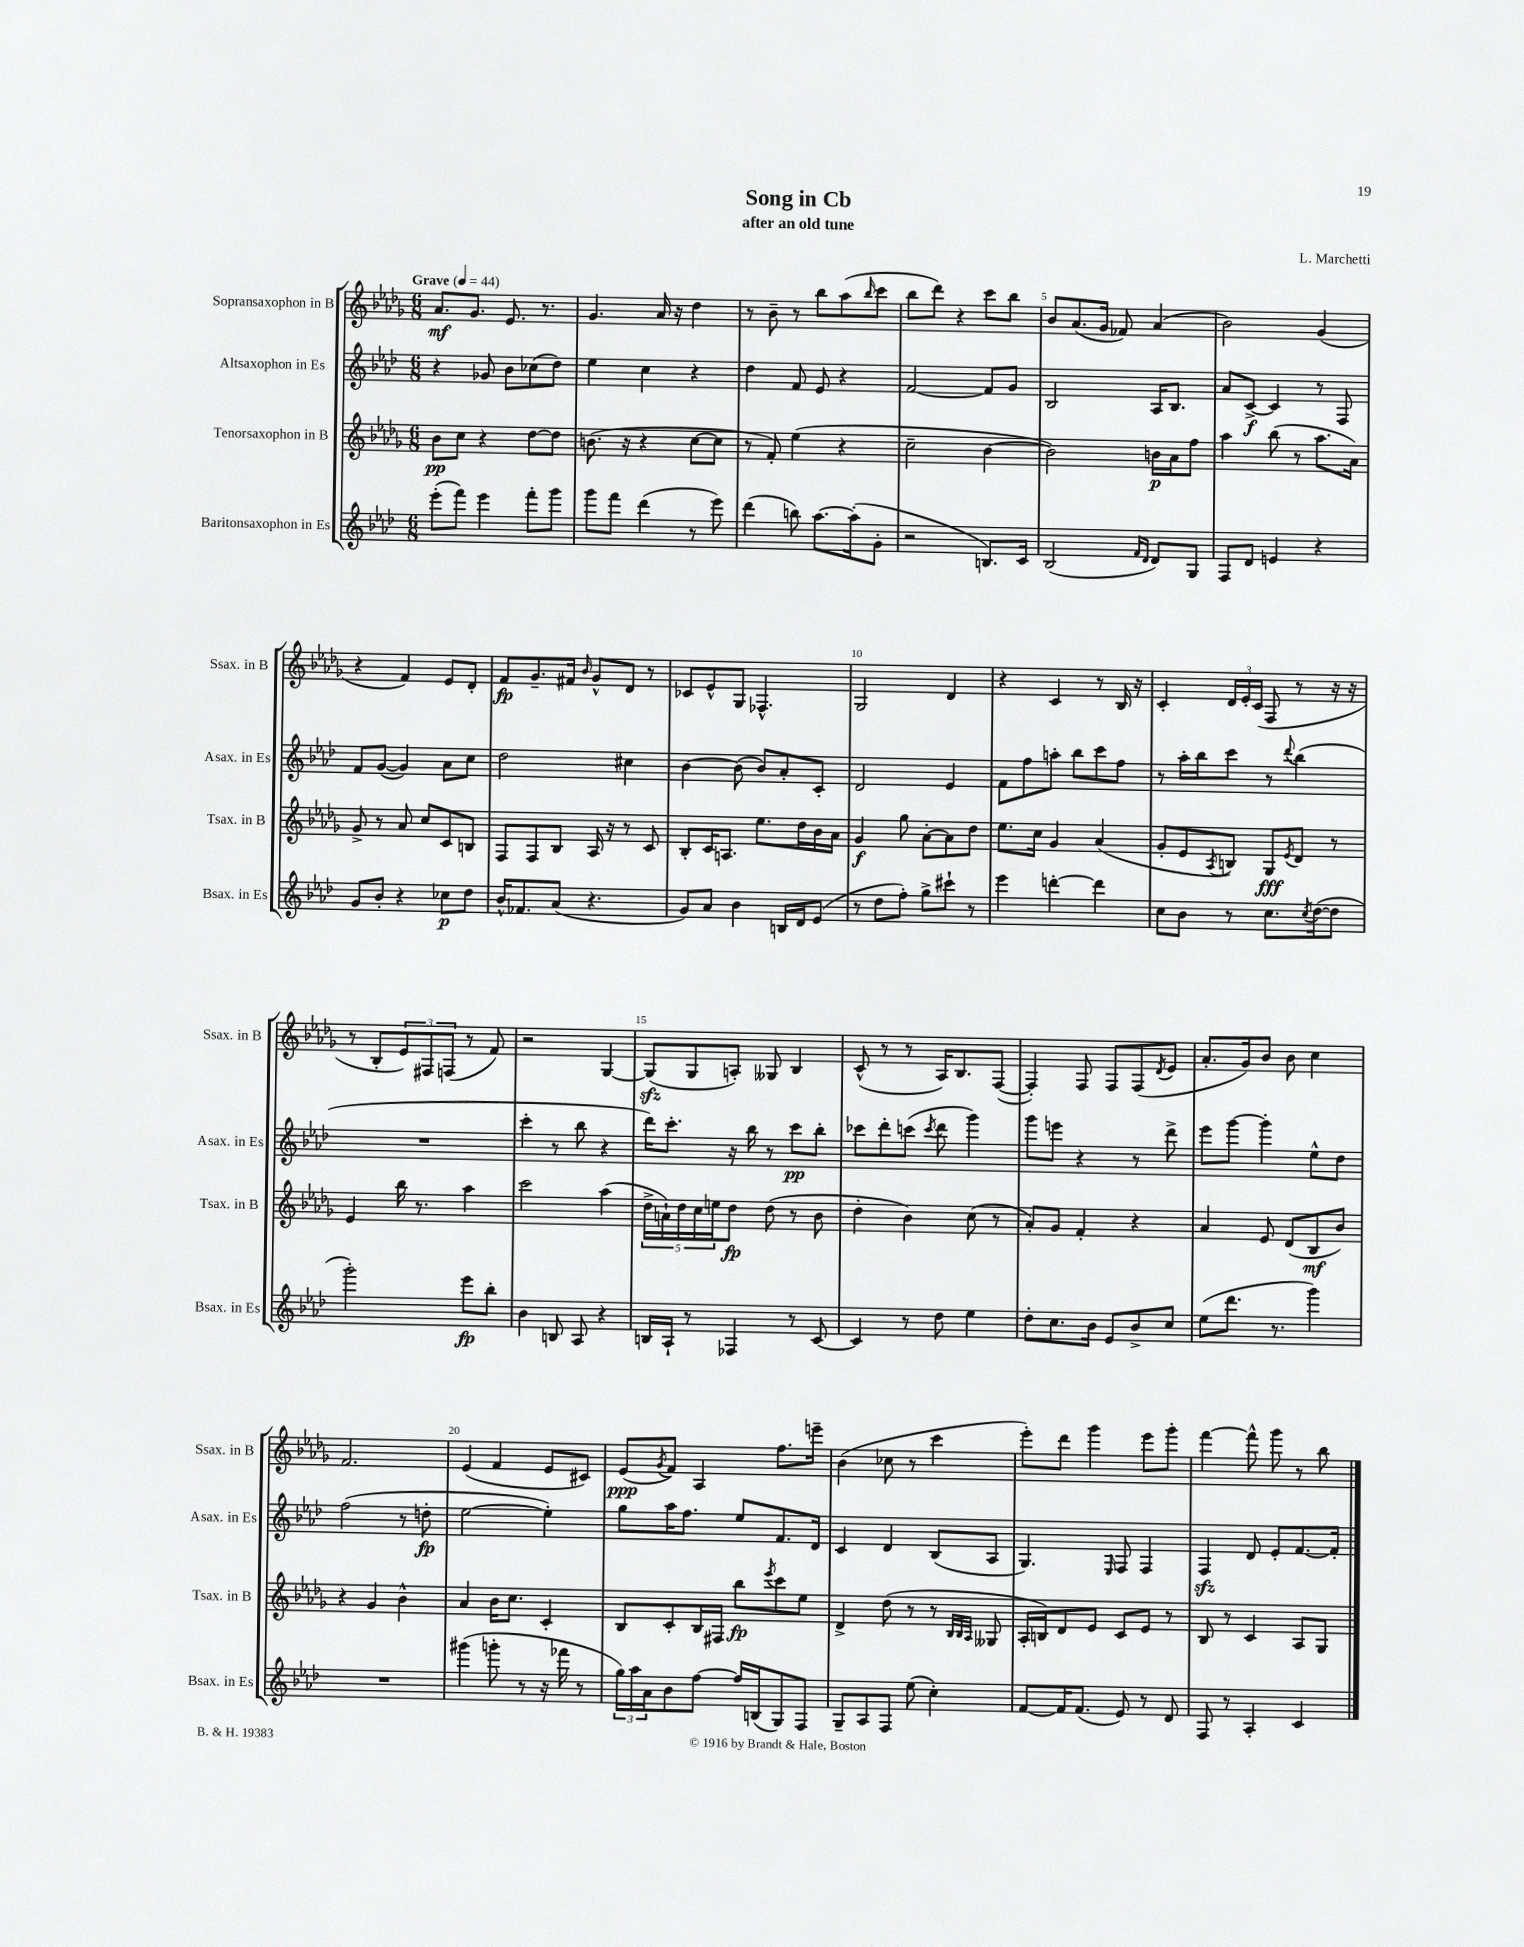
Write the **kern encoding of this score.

**kern	**dynam	**kern	**dynam	**kern	**dynam	**kern	**dynam
*part4	*part4	*part3	*part3	*part2	*part2	*part1	*part1
*staff4	*staff4	*staff3	*staff3	*staff2	*staff2	*staff1	*staff1
*I"Baritonsaxophon in Es	*	*I"Tenorsaxophon in B	*	*I"Altsaxophon in Es	*	*I"Sopransaxophon in B	*
*I'Bsax. in Es	*	*I'Tsax. in B	*	*I'Asax. in Es	*	*I'Ssax. in B	*
*clefG2	*	*clefG2	*	*clefG2	*	*clefG2	*
*k[b-e-a-d-]	*	*k[b-e-a-d-g-]	*	*k[b-e-a-d-]	*	*k[b-e-a-d-g-]	*
*M6/8	*	*M6/8	*	*M6/8	*	*M6/8	*
*MM44	*	*MM44	*	*MM44	*	*MM44	*
=1	=1	=1	=1	=1	=1	=1	=1
!	!	!	!	!	!	!LO:TX:a:B:t=Grave	!
(8eee-'\L	.	8b-\L	pp	4r	.	8.a-/L	mf
8fff\J)	.	8cc\J	.	.	.	.	.
.	.	.	.	.	.	8.g-/J	.
4eee-\	.	4r	.	8g-X/	.	.	.
.	.	.	.	8b-\L	.	8.e-/	.
8fff'\L	.	[8dd-\L	.	(8cc-X\	.	.	.
.	.	.	.	.	.	8.r	.
8ggg\J	.	8dd-\J]	.	8dd-\J)	.	.	.
=2	=2	=2	=2	=2	=2	=2	=2
8ggg\L	.	(8.bn\	.	4ee-\	.	4.g-/	.
8fff\J	.	.	.	.	.	.	.
.	.	16r	.	.	.	.	.
(4ddd-\	.	4r	.	4cc\	.	.	.
.	.	.	.	.	.	16a-/	.
.	.	.	.	.	.	16r	.
8r	.	[8cc\L	.	4r	.	4dd-\	.
8eee-\)	.	8cc\J]	.	.	.	.	.
=3	=3	=3	=3	=3	=3	=3	=3
(4ddd-\	.	8r	.	4dd-\	.	8r	.
.	.	8f'/)	.	.	.	8b-~\	.
8bbn\)	.	(4ee-\	.	8f/	.	8r	.
[8.aa-\L	.	.	.	8e-/	.	8bb-\L	.
.	.	4r	.	4r	.	(8aa-\	.
(16aa-'\k]	.	.	.	.	.	.	.
.	.	.	.	.	.	16qqbb-/	.
8g'\J	.	.	.	.	.	8ccc\J	.
=4	=4	=4	=4	=4	=4	=4	=4
2r	.	2cc~\	.	[2f/	.	8bb-\L	.
.	.	.	.	.	.	8ddd-\J)	.
.	.	.	.	.	.	4r	.
8.Bn/L)	.	[4b-\	.	8f/L]	.	8ccc\L	.
.	.	.	.	8g/J	.	8bb-\J	.
16c/Jk	.	.	.	.	.	.	.
=5	=5	=5	=5	=5	=5	=5	=5
(2B-/	.	2b-\])	.	2B-/	.	8b-/L	.
.	.	.	.	.	.	(8.a-/	.
.	.	.	.	.	.	16g-/Jk	.
.	.	.	.	.	.	8f-X/)	.
16qqf/LL	.	.	.	.	.	.	.
16qqd-/JJ	.	.	.	.	.	.	.
8d-/L)	.	16bn\LL	p	16A-/KL	.	(4a-/	.
.	.	16a-\J	.	8.B-/J	.	.	.
8G/J	.	8ff\J	.	.	.	.	.
=6	=6	=6	=6	=6	=6	=6	=6
8F/L	.	4aa-\	.	8a-/L	.	2b-\)	.
8d-/J	.	.	.	[8c^/J	f	.	.
4en/	.	(8bb-\	.	4c/]	.	.	.
.	.	8r	.	.	.	.	.
4r	.	8.aa-\L	.	8r	.	(4g-/	.
.	.	.	.	8F/	.	.	.
.	.	16a-\Jk)	.	.	.	.	.
!!LO:LB:g=z
=7	=7	=7	=7	=7	=7	=7	=7
8g/L	.	8g-^/	.	8f/L	.	4r	.
8b-'/J	.	8r	.	([8g/J	.	.	.
4r	.	8a-/	.	4g/])	.	4f/)	.
.	.	8cc/L	.	.	.	.	.
8cc-X\L	p	8c/	.	8a-\L	.	8e-/L	.
8dd-\J	.	8Bn/J	.	8cc\J	.	8d-'/J	.
=8	=8	=8	=8	=8	=8	=8	=8
16b-^^/KL	.	8F/L	.	2dd-\	.	8f/L	fp
8.f-X/	.	.	.	.	.	.	.
.	.	8F/	.	.	.	8.g-~/	.
(8a-/J	.	8B-/J	.	.	.	.	.
.	.	.	.	.	.	16f#X/Jk	.
.	.	.	.	.	.	16qqb-/	.
4.r	.	16A-/	.	.	.	8g-^^/L	.
.	.	16r	.	.	.	.	.
.	.	8r	.	4cc#X\	.	8d-/J	.
.	.	8c/	.	.	.	8r	.
=9	=9	=9	=9	=9	=9	=9	=9
8g/L)	.	8B-'/L	.	[4b-\	.	8c-X/L	.
8a-/J	.	16c/K	.	.	.	8e-^^/	.
.	.	8.An/J	.	.	.	.	.
4b-\	.	.	.	(8b-\]	.	8G-/J	.
.	.	8.ee-\L	.	8b-/L)	.	4.F-X^^/	.
16Bn/LL	.	.	.	8a-'/	.	.	.
16d-/J	.	16dd-\L	.	.	.	.	.
(8e-/J	.	16b-\	.	8c'/J	.	.	.
.	.	16a-\JJ	.	.	.	.	.
=10	=10	=10	=10	=10	=10	=10	=10
8r	.	4g-/	f	2d-/	.	2G-/	.
8dd-\L	.	.	.	.	.	.	.
8ff'\J)	.	8gg-\	.	.	.	.	.
8gg^\L	.	[8a-'\L	.	.	.	.	.
8ccc#X`\J	.	8a-\]	.	4e-/	.	4d-/	.
8r	.	8dd-\J	.	.	.	.	.
=11	=11	=11	=11	=11	=11	=11	=11
4eee-\	.	8.ee-\L	.	8f\L	.	4r	.
.	.	.	.	8ff\	.	.	.
.	.	16cc\Jk	.	.	.	.	.
[4dddn'\	.	4g-/	.	8aan'\J	.	4c/	.
.	.	.	.	8bb-\L	.	.	.
4ddd\]	.	(4a-/	.	8ccc\	.	8r	.
.	.	.	.	8ff\J	.	16B-/	.
.	.	.	.	.	.	16r	.
=12	=12	=12	=12	=12	=12	=12	=12
8cc\L	.	8g-'/L	.	8r	.	4c'/	.
8b-\J	.	8e-/	.	16aa-'\LL	.	.	.
.	.	.	.	16bb-\J	.	.	.
.	.	8qA-/	.	.	.	.	.
8r	.	8Bn/J)	.	8ccc\J	.	24d-/LL	.
.	.	.	.	.	.	24e-'/	.
.	.	.	.	.	.	(24c/JJ	.
8.cc\L	.	8G-/L	fff	8r	.	8F/	.
.	.	8qe-/	.	8qqddd-/	.	.	.
.	.	8d-/J	.	(4bb-\	.	8r	.
8qcc/	.	.	.	.	.	.	.
([16dd-\k	.	.	.	.	.	.	.
8dd-\J]	.	8r	.	.	.	16r	.
.	.	.	.	.	.	16r	.
!!LO:LB:g=z
=13	=13	=13	=13	=13	=13	=13	=13
2ggg'\)	.	4e-/	.	2.r	.	8r	.
.	.	.	.	.	.	8B-'/L	.
.	.	16bb-\	.	.	.	12e-/)	.
.	.	8.r	.	.	.	.	.
.	.	.	.	.	.	12F#X/	.
.	.	.	.	.	.	(12Fn/J	.
8eee-\L	fp	4aa-\	.	.	.	8r	.
8bb-'\J	.	.	.	.	.	8f/)	.
=14	=14	=14	=14	=14	=14	=14	=14
4b-\	.	2ccc\	.	4ccc'\	.	2r	.
8Bn/	.	.	.	8r	.	.	.
8A-/	.	.	.	8bb-\	.	.	.
4r	.	(4aa-\	.	4r	.	[4G-/	.
=15	=15	=15	=15	=15	=15	=15	=15
16Bn/LL	.	20dd-^\LL	.	16ddd-\KL)	.	(8G-zz/L]	.
.	.	20an`\)	.	.	.	.	.
16A-`/JJ	.	.	.	8.ccc'\J	.	.	.
.	.	20dd-\	.	.	.	.	.
8r	.	.	.	.	.	8G-/	.
.	.	20cc\	.	.	.	.	.
.	.	20een\J	.	.	.	.	.
4F-X/	.	8dd-\J	fp	16r	.	8An'/J)	.
.	.	.	.	16bb-\	.	.	.
.	.	(8dd-\	.	8r	.	8G--X/	.
8r	.	8r	.	8ccc\L	pp	4B-/	.
[8c/	.	8b-\	.	8bb-'\J	.	.	.
=16	=16	=16	=16	=16	=16	=16	=16
4c/]	.	4dd-'\	.	8ccc-X\L	.	(8c^^/	.
.	.	.	.	8ddd-'\	.	8r	.
8r	.	4b-\)	.	(8cccn\J	.	8r	.
.	.	.	.	8qccc/	.	.	.
8dd-\	.	.	.	8ddd-\	.	16A-/KL)	.
.	.	.	.	.	.	8.B-/	.
4ee-\	.	(8cc\	.	4ggg\)	.	.	.
.	.	8r	.	.	.	([8F/J	.
=17	=17	=17	=17	=17	=17	=17	=17
8dd-'\L	.	8a-'/L)	.	8ggg\L	.	4F'/])	.
8.cc\	.	8g-/J	.	8eeen\J	.	.	.
.	.	4f'/	.	4r	.	8F/	.
16b-\Jk	.	.	.	.	.	.	.
8e-/L	.	.	.	.	.	8F/L	.
8b-^/	.	4r	.	8r	.	(8F/	.
.	.	.	.	.	.	8qd-/	.
8cc/J	.	.	.	8ddd-^\	.	8e-/J	.
=18	=18	=18	=18	=18	=18	=18	=18
(8ee-\L	.	4a-/	.	8eee-\L	.	8.a-'/L	.
8.ddd-\J	.	.	.	[8ggg\J	.	.	.
.	.	.	.	.	.	16g-/k)	.
.	.	8e-/	.	4ggg'\]	.	8b-/J	.
8.r	.	.	.	.	.	.	.
.	.	(8d-/L	.	.	.	8b-\	.
4ggg\)	.	8B-/	mf	8ee-^^\L	.	4cc\	.
.	.	8b-/J)	.	8dd-\J	.	.	.
!!LO:LB:g=z
=19	=19	=19	=19	=19	=19	=19	=19
2.r	.	4r	.	(2ff\	.	2.f/	.
.	.	4g-/	.	.	.	.	.
.	.	4b-^^\	.	8r	.	.	.
.	.	.	.	8ddn'\	fp	.	.
=20	=20	=20	=20	=20	=20	=20	=20
(4ggg#X\	.	4a-/	.	[2ee-\	.	(4e-/	.
8gggn'\	.	16b-\KL	.	.	.	4f/	.
.	.	8.cc\J	.	.	.	.	.
8r	.	.	.	.	.	.	.
16r	.	4c'/	.	4ee-'\])	.	8e-/L	.
16fff-X\	.	.	.	.	.	.	.
8r	.	.	.	.	.	8c#X/J)	.
=21	=21	=21	=21	=21	=21	=21	=21
24gg\LL)	.	8B-/L	.	8gg\L	.	(8e-/L	ppp
24aa-\	.	.	.	.	.	.	.
24a-\J	.	.	.	.	.	.	.
.	.	.	.	.	.	8qg-/	.
8b-\	.	8c'/	.	16aa-\K	.	8f/J)	.
.	.	.	.	8.ff\J	.	.	.
[8ff\J	.	16B-/L	.	.	.	4A-/	.
.	.	16F#X/JJ	.	.	.	.	.
16ff/LL]	.	8bb-\L	fp	8ee-/L	.	.	.
(16Bn/J	.	.	.	.	.	.	.
.	.	8qeee-/	.	.	.	.	.
8G/)	.	8ccc\	.	8.f/	.	8.ff\L	.
8F/J	.	8ee-\J	.	.	.	.	.
.	.	.	.	16d-/Jk	.	16eeen~\Jk	.
=22	=22	=22	=22	=22	=22	=22	=22
8G~/L	.	4d-^/	.	4c/	.	(4b-\	.
8A-/	.	.	.	.	.	.	.
8F/J	.	(8dd-\	.	4d-/	.	8cc-X\	.
(8ee-\	.	8r	.	.	.	8r	.
4cc'\)	.	8r	.	(8B-/L	.	4ccc\	.
.	.	32qqB-/LLL	.	.	.	.	.
.	.	32qqB-/	.	.	.	.	.
.	.	32qqA-/JJJ	.	.	.	.	.
.	.	8G--X/	.	8A-/J	.	.	.
=23	=23	=23	=23	=23	=23	=23	=23
[8f/L	.	16A-'/LL	.	4.G/)	.	8eee-'\L)	.
.	.	16Bn/J)	.	.	.	.	.
16f/K]	.	8d-/	.	.	.	8ddd-\J	.
(8.f/J	.	.	.	.	.	.	.
.	.	8e-/J	.	.	.	4ggg-\	.
.	.	.	.	16qqE-/	.	.	.
8e-/)	.	8c/L	.	8F/	.	.	.
8r	.	8e-/J	.	4F/	.	8eee-\L	.
8d-/	.	8r	.	.	.	8ggg-'\J	.
=24	=24	=24	=24	=24	=24	=24	=24
8F/	.	8B-/	.	4Fzz/	.	[4fff\	.
8r	.	8r	.	.	.	.	.
4A-'/	.	4c/	.	8d-/	.	8fff^^\]	.
.	.	.	.	8e-'/L	.	8ggg-\	.
4c/	.	8A-/L	.	[8.f/	.	8r	.
.	.	8G-/J	.	.	.	8bb-\	.
.	.	.	.	16f'/Jk]	.	.	.
==	==	==	==	==	==	==	==
*-	*-	*-	*-	*-	*-	*-	*-
